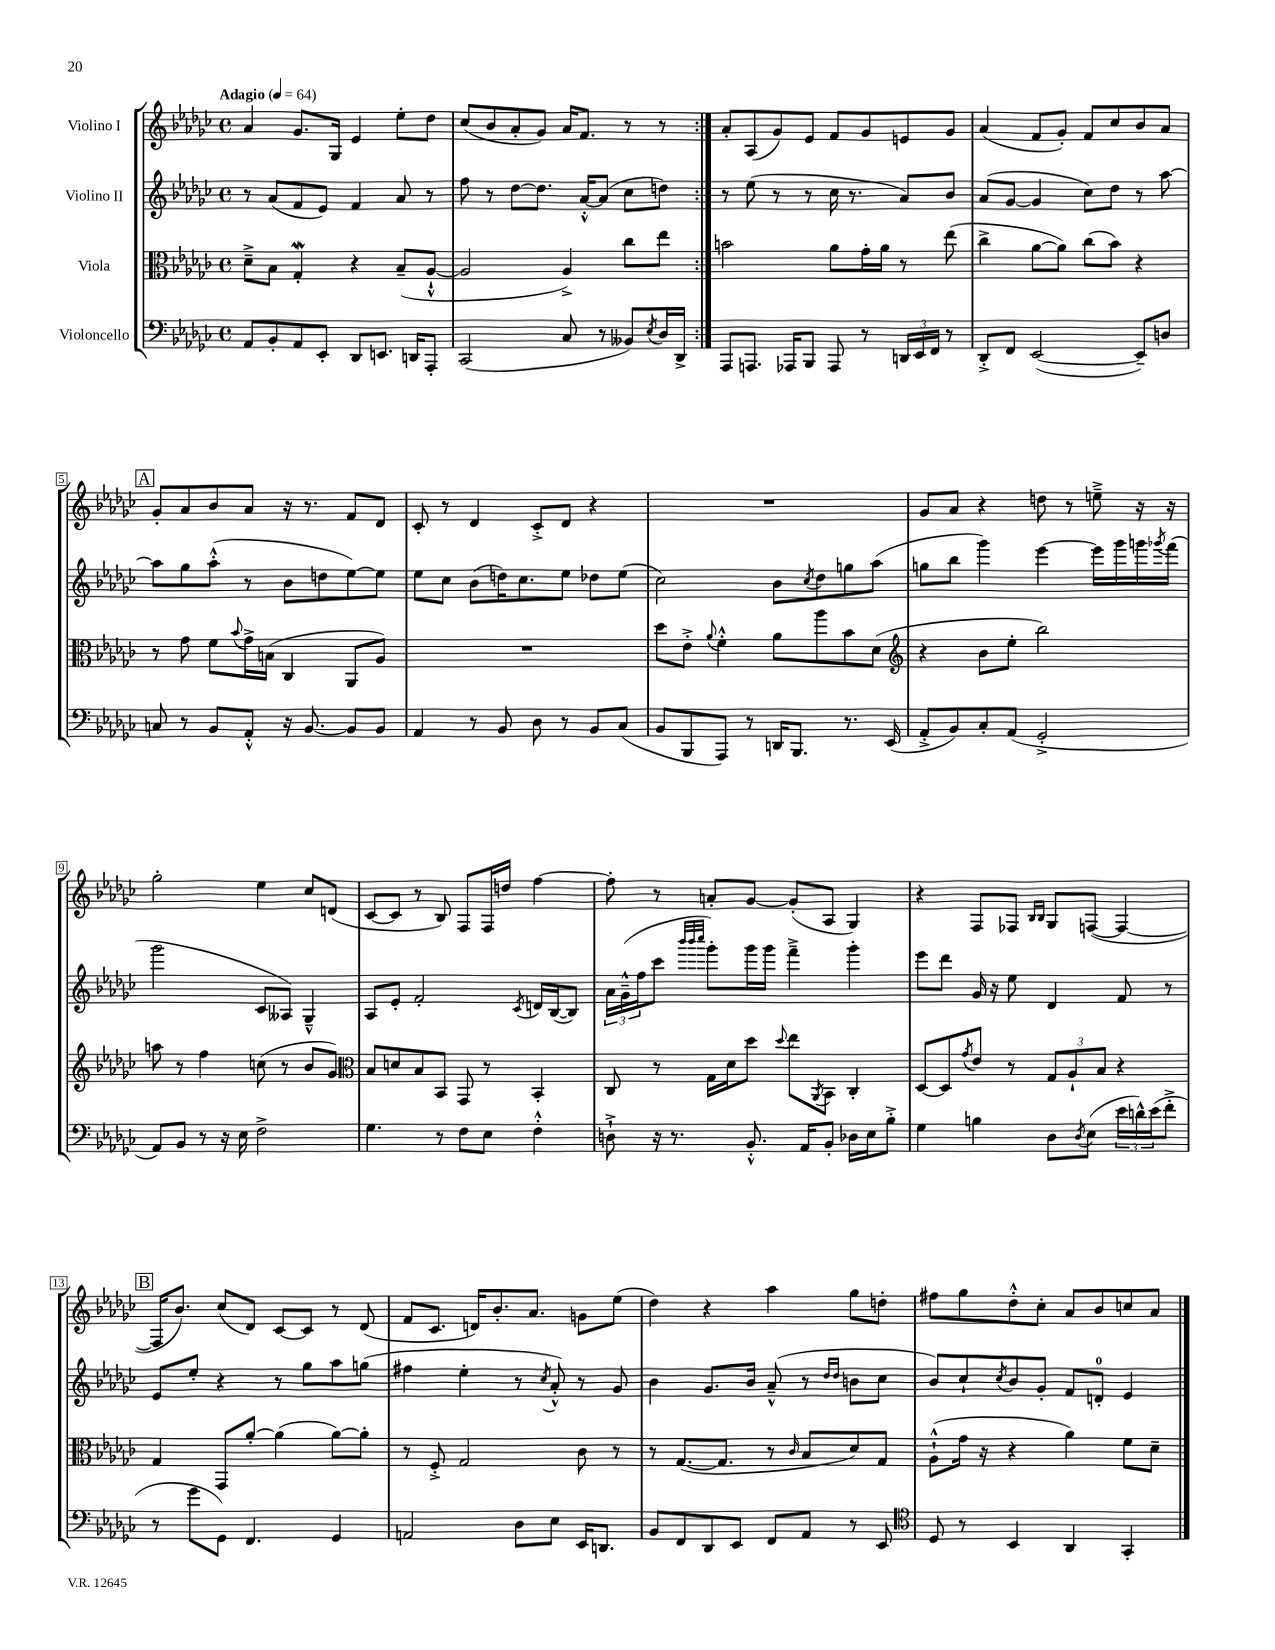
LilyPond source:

<<
\new StaffGroup <<
\new Staff = "s0" \with { instrumentName = "Violino I" } {
    \clef treble \key ges \major \defaultTimeSignature \time 4/4 \tempo "Adagio" 4 = 64
    \repeat volta 2 { aes'4 ges'8. ges16 ees'4 ees''8-. des''8 |
    ces''8( bes'8 aes'8-. ges'8) aes'16 f'8. r8 r8 | }
    aes'8-. aes8( ges'8) ees'8 f'8 ges'8 e'8 ges'8 |
    aes'4( f'8 ges'8-.) f'8 ces''8 bes'8 aes'8 |
    \mark \markup { \box "A" } ges'8-. aes'8 bes'8 aes'8 r16 r8. f'8 des'8 |
    ces'8-. r8 des'4 ces'8-.-> des'8 r4 |
    R1 |
    ges'8 aes'8 r4 d''8 r8 e''8---> r16 r16 |
    ges''2-. ees''4 ces''8 d'8( |
    ces'8~ ces'8 r8 bes8) f8 f16 d''16 f''4~ |
    f''8-. r8 a'8-. ges'8~ ges'8-.( aes8 ges4) |
    r4 f8 fes8 \grace { bes16 bes16 } ges8 f8~( f4~ |
    \mark \markup { \box "B" } f16 bes'8.) ces''8( des'8) ces'8~ ces'8 r8 des'8( |
    f'8 ces'8. d'16) bes'8.-. aes'8. g'8 ees''8( |
    des''4) r4 aes''4 ges''8 d''8-. |
    fis''8 ges''8 des''8-.-^ ces''8-. aes'8 bes'8 c''8 aes'8 \bar "|." |
}
\new Staff = "s1" \with { instrumentName = "Violino II" } {
    \clef treble \key ges \major \defaultTimeSignature \time 4/4
    \repeat volta 2 { r8 aes'8( f'8 ees'8) f'4 aes'8 r8 |
    f''8 r8 des''8~ des''8. aes'16~-.-^ aes'8( ces''8 d''8) | }
    r8 ees''8( r8 r8 ces''16 r8. aes'8) bes'8 |
    aes'8( ges'8~ ges'4 ces''8) des''8 r8 aes''8~ |
    \mark \markup { \box "A" } aes''8 ges''8 aes''8-.-^( r8 bes'8 d''8 ees''8~) ees''8 |
    ees''8 ces''8 bes'8( d''16) ces''8. ees''8 des''8 ees''8( |
    ces''2) bes'8 \acciaccatura { ces''8 } des''8 g''8 aes''8( |
    g''8 bes''8 ges'''4) ees'''4~ ees'''16 ges'''16 g'''16 \acciaccatura { ges'''8 } f'''16( |
    ges'''2 ces'8 aeses8) ges4---^ |
    aes8 ees'8-. f'2-. \acciaccatura { ces'8 } d'16 bes16~( bes8) |
    \tuplet 3/2 { aes'16 ges'16---^( f''16 } ces'''8 \grace { bes'''32 bes'''32 ces''''32 } ges'''8-.) ges'''16 ges'''16 f'''4---> ges'''4-. |
    ees'''8 des'''8 ges'16 r16 ees''8 des'4 f'8 r8 |
    \mark \markup { \box "B" } ees'8 ees''8-. r4 r8 ges''8 aes''8 g''8( |
    fis''4 ees''4-. r8 \acciaccatura { ces''8 } aes'8-.-^) r8 ges'8 |
    bes'4 ges'8. bes'16 aes'8---^( r8 \grace { des''16 des''16 } b'8 ces''8 |
    bes'8) ces''8-! \acciaccatura { ces''8 } bes'8 ges'8-. f'8 d'8-0-. ees'4 \bar "|." |
}
\new Staff = "s2" \with { instrumentName = "Viola" } {
    \clef alto \key ges \major \defaultTimeSignature \time 4/4
    \repeat volta 2 { des'8---> bes8 ges4-.\mordent r4 bes8--( aes8~-!-^ |
    aes2 aes4->) ces''8 ees''8 | }
    b'2 aes'8 ges'16-. aes'16 r8 ees''8( |
    ces''4-> aes'8~ aes'8) ces''8( bes'8) r4 |
    \mark \markup { \box "A" } r8 ges'8 f'8 \appoggiatura { bes'8 } ges'16-> b16( ces4 aes,8 aes8) |
    R1 |
    des''8 ees'8-.-> \appoggiatura { aes'8 } f'4-.-^ aes'8 aes''8 bes'8 des'8( |
    \clef treble r4 bes'8 ees''8-. bes''2) |
    a''8 r8 f''4 c''8( r8 bes'8 ges'8) |
    \clef alto bes8 d'8 bes8 bes,8 ges,8 r8 bes,4-. |
    ces8 r8 ges16 des'16 des''8 \appoggiatura { des''8 } ees''8 \acciaccatura { aes,8 } bes,8 ces4-. |
    des8~ des8 \acciaccatura { ges'8 } ees'8 r8 \tuplet 3/2 { ges8 aes8-! bes8 } r4 |
    \mark \markup { \box "B" } ges4 ges,8 aes'8~-. aes'4( aes'8~) aes'8-. |
    r8 f8-.-> ges2 ces'8 r8 |
    r8 ges8.~( ges8. r8 \grace { ces'16 } bes8 des'8) ges8 |
    aes8-!-^( ges'16 r16 r4 aes'4) f'8 des'8-- \bar "|." |
}
\new Staff = "s3" \with { instrumentName = "Violoncello" } {
    \clef bass \key ges \major \defaultTimeSignature \time 4/4
    \repeat volta 2 { aes,8 bes,8-. aes,8 ees,8-. des,8 e,8. d,16 aes,,8-. |
    ces,2( ces8 r8 beses,8) \acciaccatura { ees8 } des16 des,16-> | }
    aes,,8 a,,8. aes,,16 bes,,8 aes,,8 r8 \tuplet 3/2 { d,16 ees,16 f,16 } r8 |
    des,8-.-> f,8 ees,2~( ees,8--) d8 |
    \mark \markup { \box "A" } c8 r8 bes,8 aes,8-.-^ r16 bes,8.~ bes,8 bes,8 |
    aes,4 r8 bes,8 des8 r8 bes,8 ces8( |
    bes,8 bes,,8 aes,,8) r8 d,16 bes,,8. r8. ees,16( |
    aes,8-.-> bes,8) ces8-. aes,8( ges,2-.-> |
    aes,8) bes,8 r8 r16 ees16 f2-> |
    ges4. r8 f8 ees8 f4-.-^ |
    d8-!-> r16 r8. bes,8.-.-^ aes,16 bes,8-. des16 ees16 bes8-.-> |
    ges4 b4 des8 \acciaccatura { des8 } ees8( \tuplet 3/2 { ees'16 d'16-^) ees'16( } f'8-.-> |
    \mark \markup { \box "B" } r8 ges'8 ges,8) f,4. ges,4 |
    a,2 des8 ees8 ees,16 d,8. |
    bes,8 f,8 des,8 ees,8 f,8 aes,8 r8 ees,8 |
    \clef tenor des8 r8 bes,4 aes,4 ges,4-. \bar "|." |
}
>>
>>
\layout { \context { \Score \override BarNumber.stencil = #(make-stencil-boxer 0.1 0.3 ly:text-interface::print) } }
